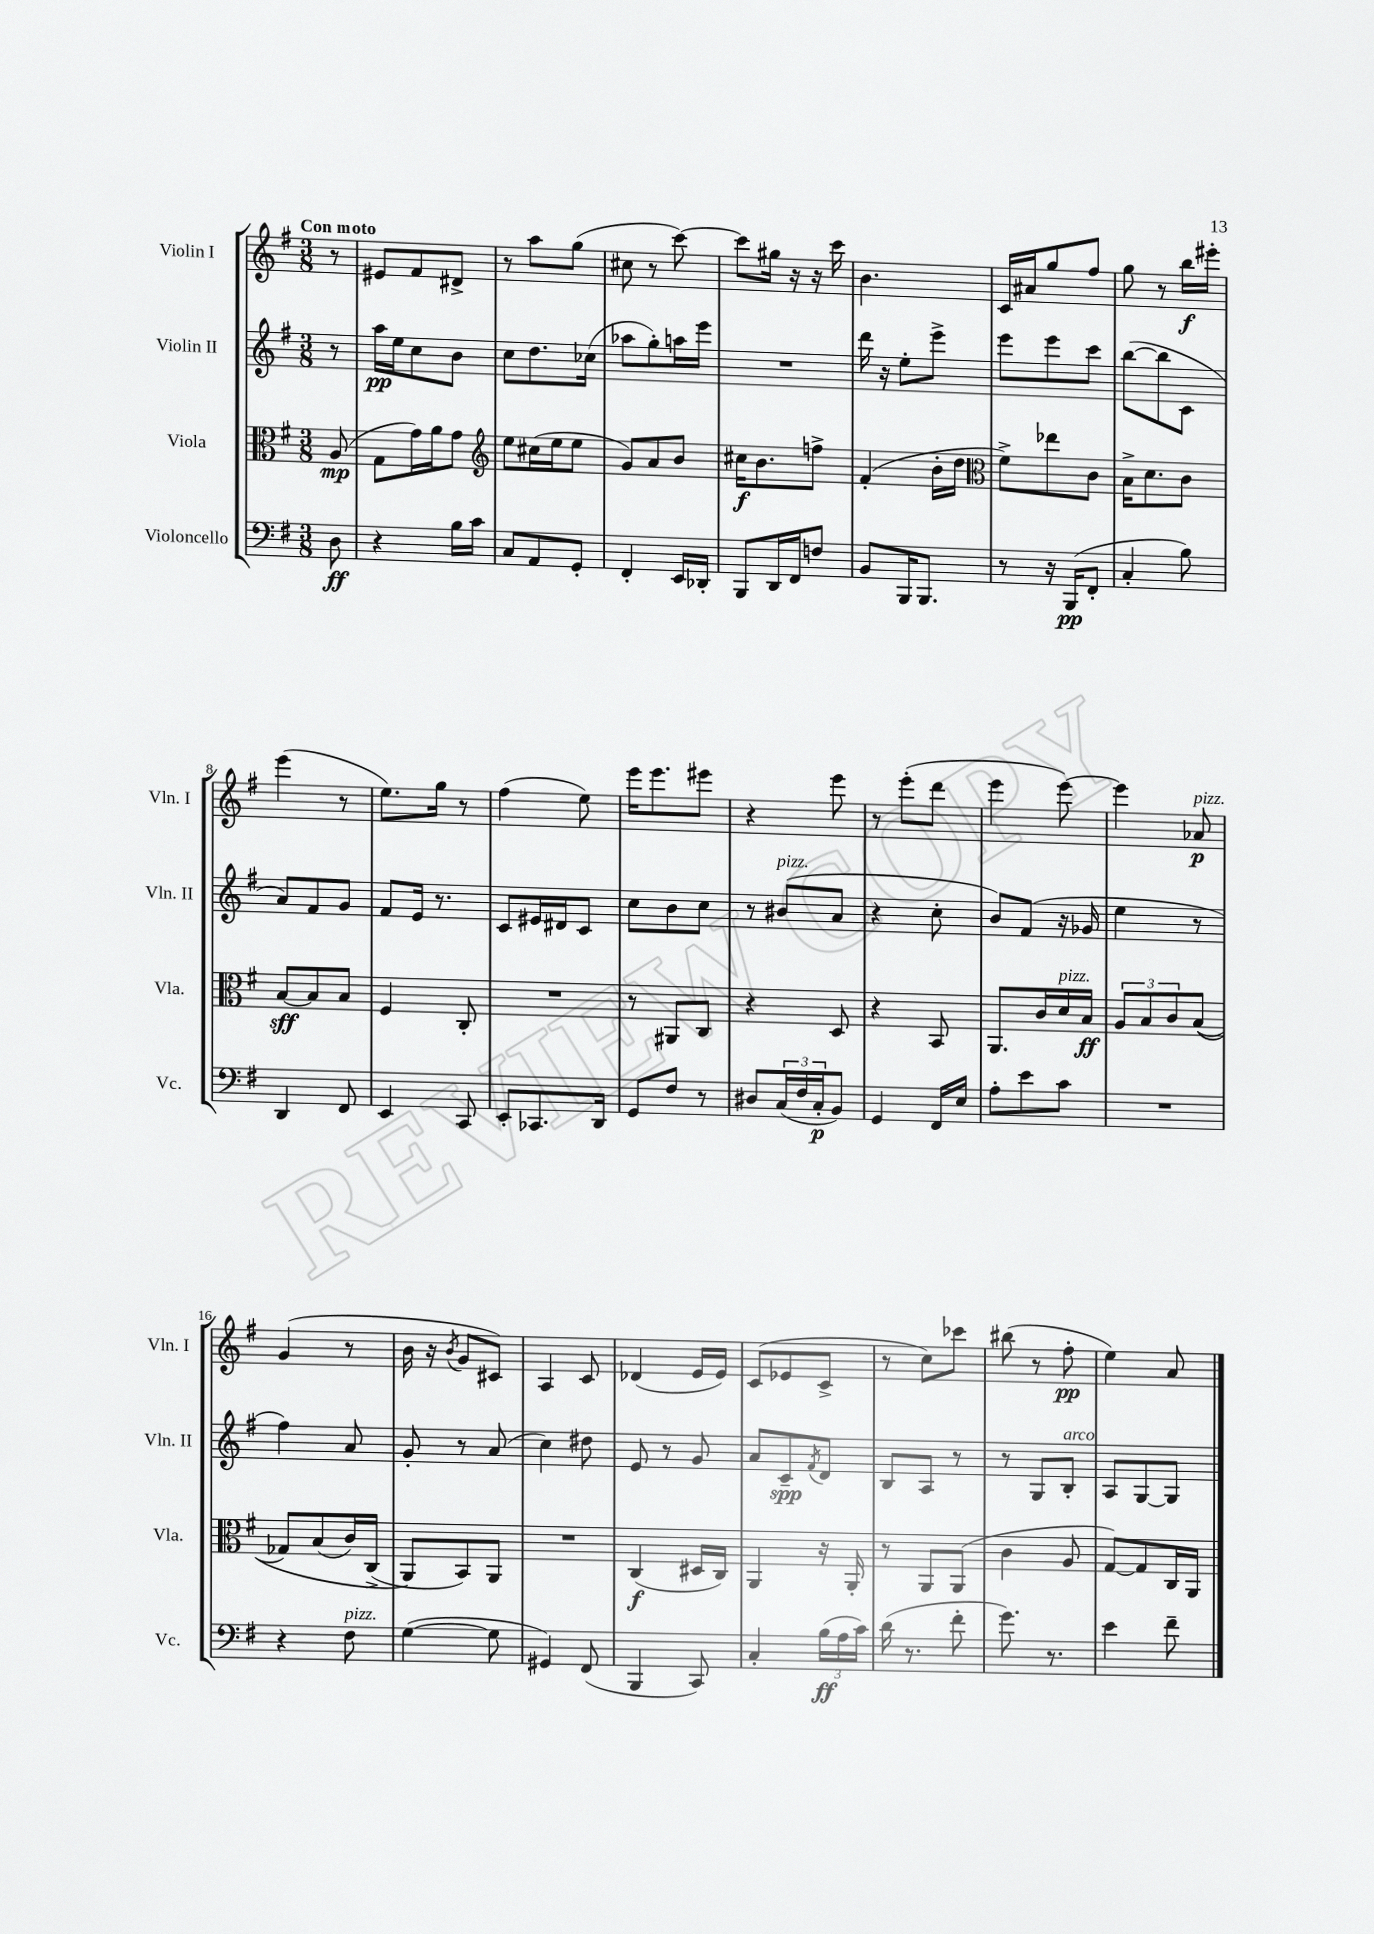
<<
\new StaffGroup <<
\new Staff = "s0" \with { instrumentName = "Violin I" shortInstrumentName = "Vln. I" } {
    \clef treble \key g \major \numericTimeSignature \time 3/8 \partial 8 \tempo "Con moto"
    r8 |
    eis'8 fis'8 dis'8-> |
    r8 a''8 g''8( |
    cis''8 r8 c'''8~) |
    c'''8 gis''16 r16 r16 c'''16 |
    b'4. |
    c'16 ais'16 g''8 fis''8 |
    g''8 r8 b''16\f eis'''16-. |
    e'''4( r8 |
    e''8.) g''16 r8 |
    fis''4( e''8) |
    e'''16 e'''8. eis'''8 |
    r4 e'''8 |
    r8 e'''8-.( d'''8 |
    e'''4 e'''8~) |
    e'''4 aes'8\p^\markup { \italic "pizz." } |
    g'4( r8 |
    b'16 r16 \acciaccatura { b'8 } g'8 cis'8) |
    a4 c'8 |
    des'4( e'16 e'16) |
    c'8( ees'8 c'8-> |
    r8 c''8) ces'''8 |
    bis''8( r8 fis''8-.\pp |
    e''4) a'8 \bar "|." |
}
\new Staff = "s1" \with { instrumentName = "Violin II" shortInstrumentName = "Vln. II" } {
    \clef treble \key g \major \numericTimeSignature \time 3/8 \partial 8
    r8 |
    a''16\pp e''16 c''8 b'8 |
    c''8 d''8. ces''16( |
    aes''8 g''8-.) a''16 e'''16 |
    R4. |
    d'''16 r16 e''8-. e'''8-> |
    e'''8 e'''8 c'''8 |
    b''8~( b''8 c'8 |
    a'8) fis'8 g'8 |
    fis'8 e'16 r8. |
    c'8 eis'16 dis'16 c'8 |
    c''8 b'8 c''8 |
    r8 bis'8^\markup { \italic "pizz." }( a'8 |
    r4 c''8-. |
    b'8) fis'8( r16 ges'16 |
    e''4 r8 |
    fis''4) a'8 |
    g'8-. r8 a'8( |
    c''4) dis''8 |
    e'8 r8 g'8 |
    a'8 c'8--\spp \acciaccatura { fis'8 } d'8 |
    b8 a8 r8 |
    r8 g8 b8-.^\markup { \italic "arco" } |
    a8 g8~ g8 \bar "|." |
}
\new Staff = "s2" \with { instrumentName = "Viola" shortInstrumentName = "Vla." } {
    \clef alto \key g \major \numericTimeSignature \time 3/8 \partial 8
    a8\mp( |
    g8 g'16) a'16 g'8 |
    \clef treble e''8 cis''16( e''16 e''8 |
    g'8) a'8 b'8 |
    cis''16\f b'8. f''8-> |
    fis'4-.( b'16-. d''16 |
    \clef alto fis'8->) ees''8 c'8 |
    b16-> d'8. c'8 |
    b8~\sff b8 b8 |
    fis4 c8-. |
    R4. |
    r8 ais,8 c8 |
    r4 d8 |
    r4 b,8 |
    a,8. c'16 d'16^\markup { \italic "pizz." } b16\ff |
    \tuplet 3/2 { a8 b8 c'8 } b8(\( |
    ges8) b8( c'16) c16->( |
    a,8\) b,8) a,8 |
    R4. |
    c4\f( dis16 c16) |
    a,4 r16 a,16-. |
    r8 a,8 a,8( |
    c'4 a8 |
    g8~) g8 c16 a,16 \bar "|." |
}
\new Staff = "s3" \with { instrumentName = "Violoncello" shortInstrumentName = "Vc." } {
    \clef bass \key g \major \numericTimeSignature \time 3/8 \partial 8
    d8\ff |
    r4 b16 c'16 |
    c8 a,8 g,8-. |
    fis,4-. e,16 des,16-. |
    b,,8 d,16 fis,16 f8 |
    b,8 b,,16 b,,8. |
    r8 r16 b,,16\pp( fis,8-. |
    c4-. b8) |
    d,4 fis,8 |
    e,4 c,8 |
    e,8-. ces,8. d,16 |
    g,8 fis8 r8 |
    dis8 \tuplet 3/2 { c16( fis16 c16-.\p } b,8) |
    g,4 fis,16 e16 |
    a8-. e'8 c'8 |
    R4. |
    r4 fis8^\markup { \italic "pizz." } |
    g4~( g8 |
    gis,4) fis,8( |
    b,,4 c,8) |
    c4-. \tuplet 3/2 { b16\ff( a16 c'16) } |
    d'16( r8. fis'8-. |
    g'8.) r8. |
    e'4 fis'8-- \bar "|." |
}
>>
>>
